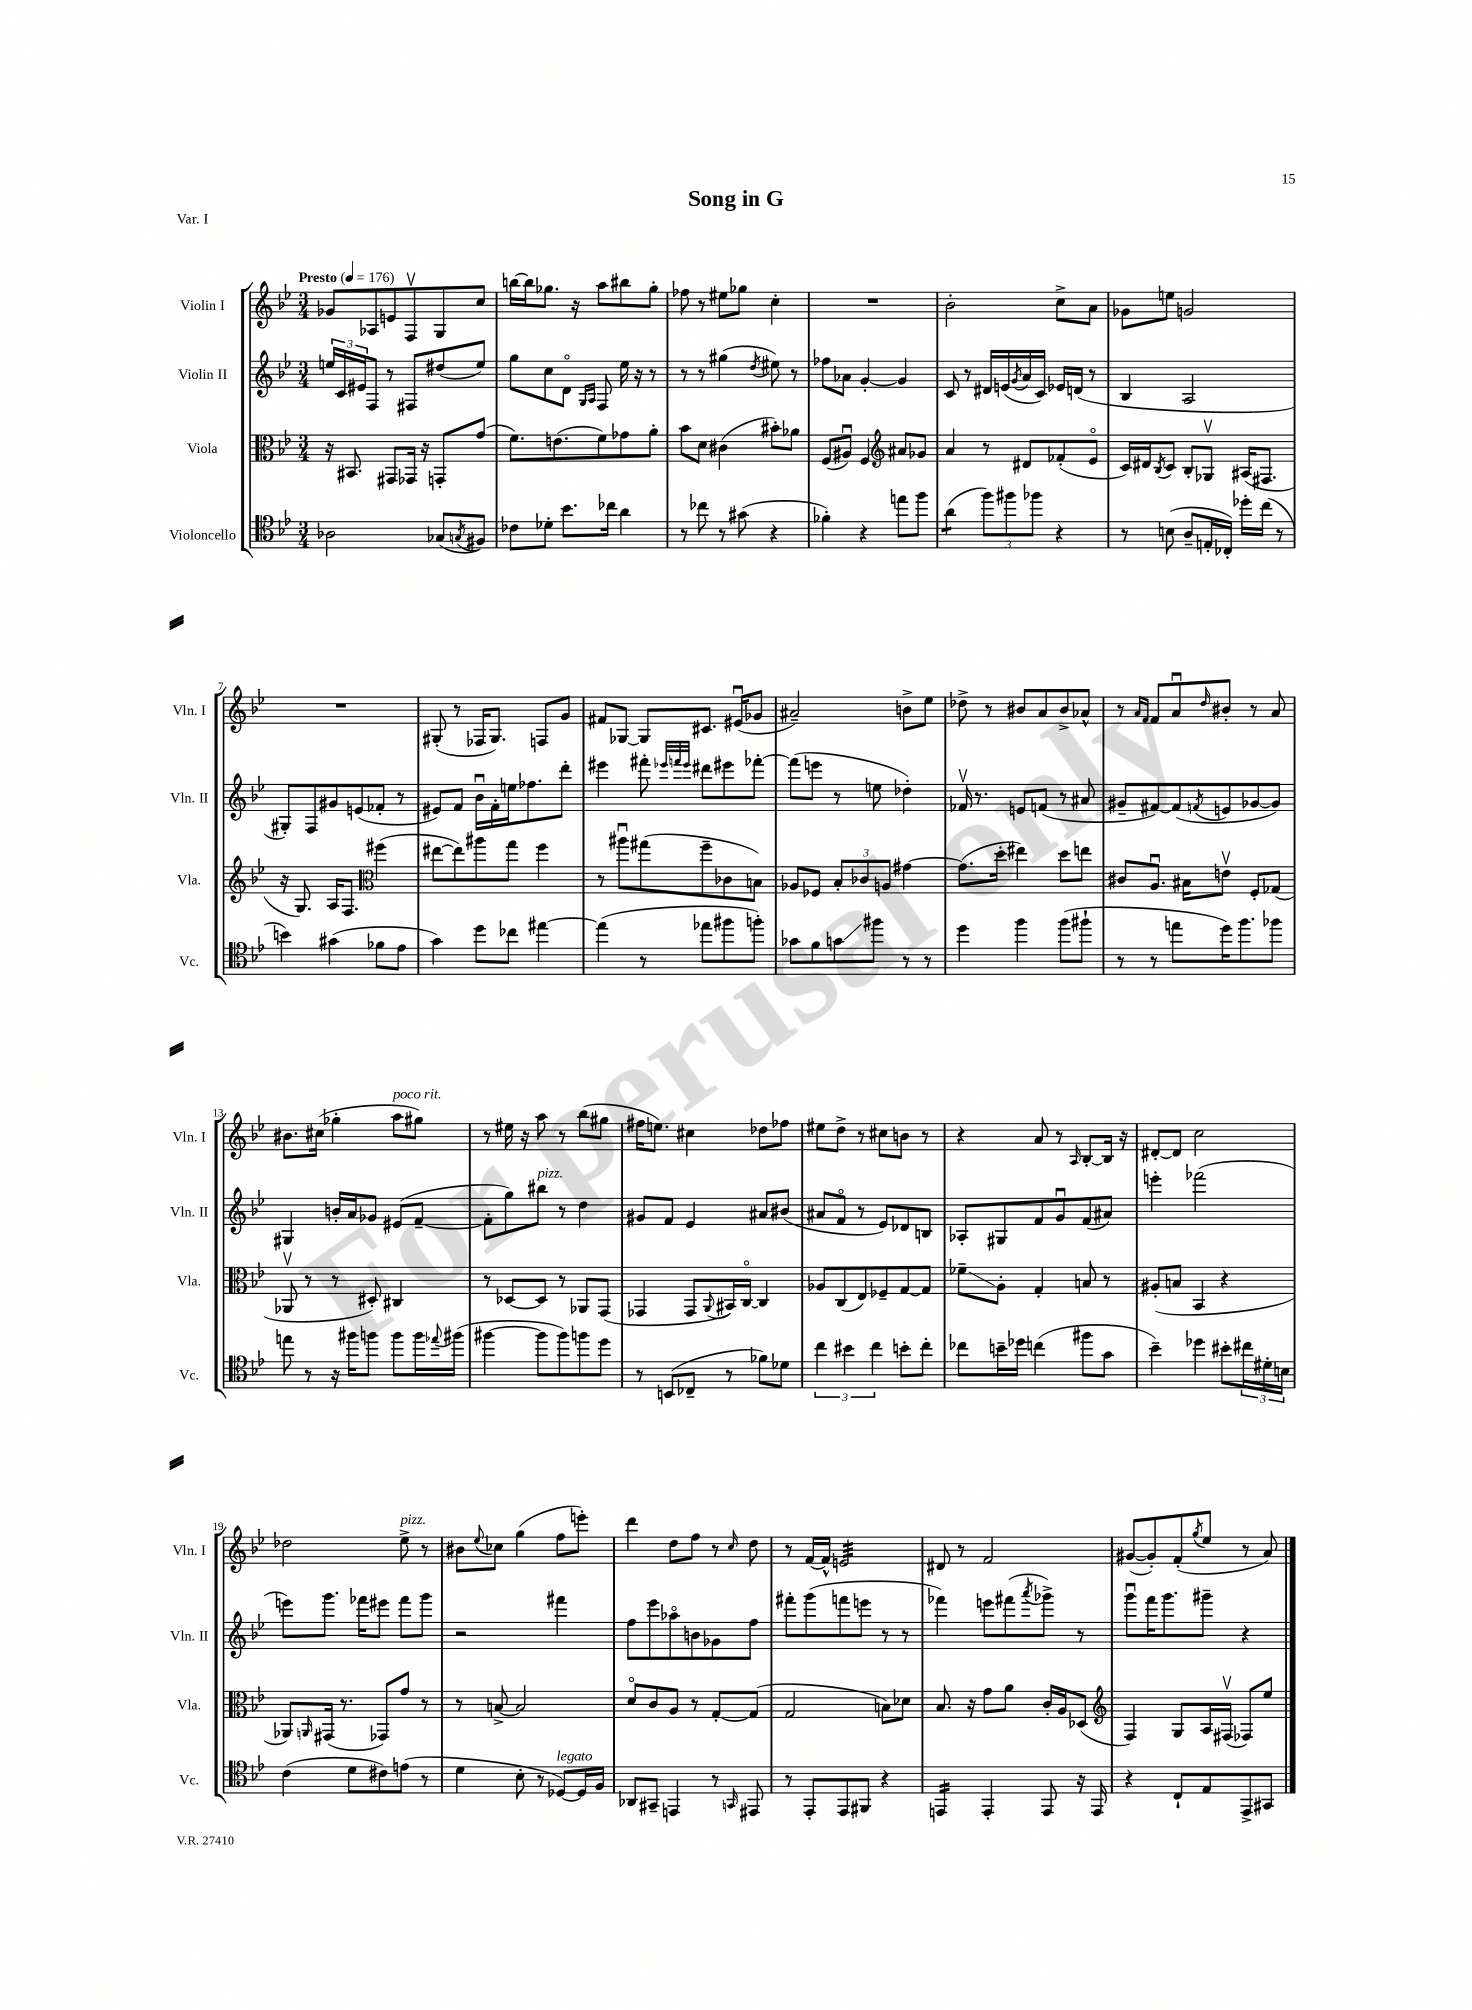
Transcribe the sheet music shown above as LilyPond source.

\header { title = "Song in G" piece = "Var. I" }
<<
\new StaffGroup <<
\new Staff = "s0" \with { instrumentName = "Violin I" shortInstrumentName = "Vln. I" } {
    \clef treble \key bes \major \numericTimeSignature \time 3/4 \tempo "Presto" 4 = 176
    ges'8 aes8 e'8 f8\upbow g8 c''8 |
    b''16~ b''16 ges''8. r16 a''8 bis''8 ges''8-. |
    fes''8 r8 eis''8 ges''8 c''4-. |
    R2. |
    bes'2-. c''8-> a'8 |
    ges'8 e''8 g'2 |
    R2. |
    gis8-.( r8 fes16 gis8.) f8 g'8 |
    fis'8 ges8~ ges8 cis'8. eis'16\downbow( ges'8 |
    ais'2--) b'8-> ees''8 |
    des''8-> r8 bis'8 a'8 bis'8-> aes'8-^ |
    r8 \grace { a'16 f'16 } f'8 a'8\downbow \grace { d''16 } bis'8-. r8 a'8 |
    bis'8. cis''16( ges''4-. a''8^\markup { \italic "poco rit." } gis''8) |
    r8 eis''16 r16 a''8 r8 bes''8( gis''8 |
    fis''16 e''8.) cis''4 des''8 fes''8 |
    eis''8 d''8-> r8 cis''8 b'8 r8 |
    r4 a'8 r8 \grace { a16 } bes8~-. bes16 r16 |
    dis'8~-. dis'8 c''2 |
    des''2 ees''8->^\markup { \italic "pizz." } r8 |
    bis'8 \appoggiatura { ees''8 } ces''8 g''4( f''8 e'''8-.) |
    d'''4 d''8 f''8 r8 \grace { c''16 } d''8 |
    r8 f'16~ f'16-^ e'2:32 |
    dis'8 r8 f'2 |
    gis'8~( gis'8-.) f'8-.( \acciaccatura { g''8 } ees''8 r8 a'8) \bar "|." |
}
\new Staff = "s1" \with { instrumentName = "Violin II" shortInstrumentName = "Vln. II" } {
    \clef treble \key bes \major \numericTimeSignature \time 3/4
    \tuplet 3/2 { e''16 c'16 eis'16 } f8 r8 fis8 dis''8( e''8) |
    g''8 c''8 d'8\flageolet \grace { g16 a16 } f8 ees''16 r16 r8 |
    r8 r8 gis''4( \acciaccatura { d''8 } eis''8) r8 |
    fes''8 aes'8 g'4~-. g'4 |
    c'8 r8 dis'16 e'16( \acciaccatura { g'8 } a'16 c'16) ees'16 d'16( r8 |
    bes4 a2 |
    gis8-.) f8 gis'8 e'8( fes'8-. r8 |
    eis'8) f'8 bes'16\downbow f'16-. e''16 fes''8. d'''8-. |
    eis'''4 fis'''8-. \grace { ees'''32 f'''32 ees'''32 } dis'''8 eis'''8 fes'''8~-. |
    fes'''8( e'''8 r8 e''8 des''4-.) |
    fes'16\upbow r8. e'8 f'8( r8 ais'8 |
    gis'8-- fis'8~) fis'8( \acciaccatura { f'8 } e'8 ges'8~ ges'8) |
    gis4 b'16-. a'16 ges'8 eis'8( f'8~-- |
    f'8-. g''8) bis''8^\markup { \italic "pizz." } r8 d''4 |
    gis'8 f'8 ees'4 ais'8 bis'8( |
    ais'8 f'8\flageolet r8 ees'8) des'8 b8 |
    aes8-. gis8 f'8 g'8\downbow f'8( ais'8) |
    e'''4-. fes'''2( |
    e'''8) g'''8. fes'''16 eis'''8 fes'''8 g'''8 |
    r2 fis'''4 |
    f''8 ees'''8 aes''8\flageolet b'8 ges'8 f''8 |
    fis'''8-. g'''8( f'''8 e'''8 r8 r8 |
    fes'''4) e'''8 fis'''8( \acciaccatura { a'''8 } ges'''8->) r8 |
    g'''8\downbow f'''16 g'''8. gis'''8-- r4 \bar "|." |
}
\new Staff = "s2" \with { instrumentName = "Viola" shortInstrumentName = "Vla." } {
    \clef alto \key bes \major \numericTimeSignature \time 3/4
    r16 bis,8. gis,8 ges,16 r16 g,8-. g'8( |
    f'8.) e'8.( f'8) ges'8 a'8-. |
    bes'8 d'8 cis'4( bis'8-.) aes'8 |
    f8( ais8\downbow) f4 \clef treble ais'8 ges'8 |
    a'4 r8 dis'8 fes'8-.( ees'8\flageolet |
    c'16) dis'16 \acciaccatura { bes8 } c'8 bes8-. ges8\upbow ais16( fis8. |
    r16 g8.) a16 f8. \clef alto fis''4( |
    eis''8~ eis''8) ais''8 g''8 f''4 |
    r8 ais''8\downbow gis''8( f''8-- ces'8 b8) |
    aes8 fes8 \tuplet 3/2 { bes8-. ces'8 a8 } gis'4~ |
    gis'8.( d''16-. eis''4) d''8 e''8 |
    cis'8 a8.\downbow bis16 e'8\upbow f8-. ges8( |
    aes,8\upbow r8 r8 dis8-.) cis4 |
    r8 des8~ des8 r8 aes,8 g,8( |
    ges,4 ges,8 \appoggiatura { a,8 } bis,16) c16~\flageolet c4 |
    aes8 c8( ees8) fes8-- g8~ g8 |
    fes'8--\glissando a8-. g4-. b8 r8 |
    ais8-.( b8 bes,4 r4 |
    aes,8) \grace { a,16 } gis,16( r8. ges,8) g'8 r8 |
    r8 b8~-> b2 |
    d'8\flageolet c'8 a8 r8 g8~-. g8( |
    g2 b8) des'8 |
    bes8. r16 g'8 a'8 c'16-. a16 des8( |
    \clef treble f4) g8 a16 fis16\upbow( fes8) ees''8 \bar "|." |
}
\new Staff = "s3" \with { instrumentName = "Violoncello" shortInstrumentName = "Vc." } {
    \clef tenor \key bes \major \numericTimeSignature \time 3/4
    aes2 ges8( \acciaccatura { g8 } fis8) |
    ces'8 des'8-. bes'8. ces''16 a'4 |
    r8 ces''8 r8 gis'8( r4 |
    fes'4-.) r4 e''8 f''8 |
    a'4:8( \tuplet 3/2 { f''8) fis''8 fes''8 } r4 |
    r8 b8( a8-- e16-. ces16-.) des''16-. c''16( r8 |
    b'4) gis'4( fes'8 ees'8 |
    g'4) d''8 ces''8 eis''4~ |
    eis''4( r8 ees''8 fis''8 f''8-.) |
    ges'8 f'8 g'8\glissando fis''8 r8 r8 |
    d''4 f''4 f''8( fis''8-! |
    r8 r8 e''8 d''16) f''8. fes''8 |
    e''8 r8 r16 fis''16 f''8 f''8 f''16 \appoggiatura { ees''8 } fis''16( |
    fis''4~ fis''8 fis''8) f''8 d''8 |
    r8 b,8( ces8-- r8 fes'8) des'8 |
    \tuplet 3/2 { c''4 bis'4 c''4 } b'8-. c''8-. |
    ces''8 b'16-- des''16 c''4( fis''8 g'8 |
    bes'4--) des''4 bis'8-. \tuplet 3/2 { cis''16 dis'16-. b16 } |
    c'4( d'8 cis'8) e'8( r8 |
    d'4 bes8-. r8 des8~^\markup { \italic "legato" }) des16 f16 |
    aes,8 gis,8-- e,4 r8 \grace { g,16 } eis,8 |
    r8 ees,8-. ees,8 fis,8 r4 |
    e,4:16 e,4-. e,8 r16 e,16 |
    r4 c8-! ees8 ees,8-> gis,8 \bar "|." |
}
>>
>>
